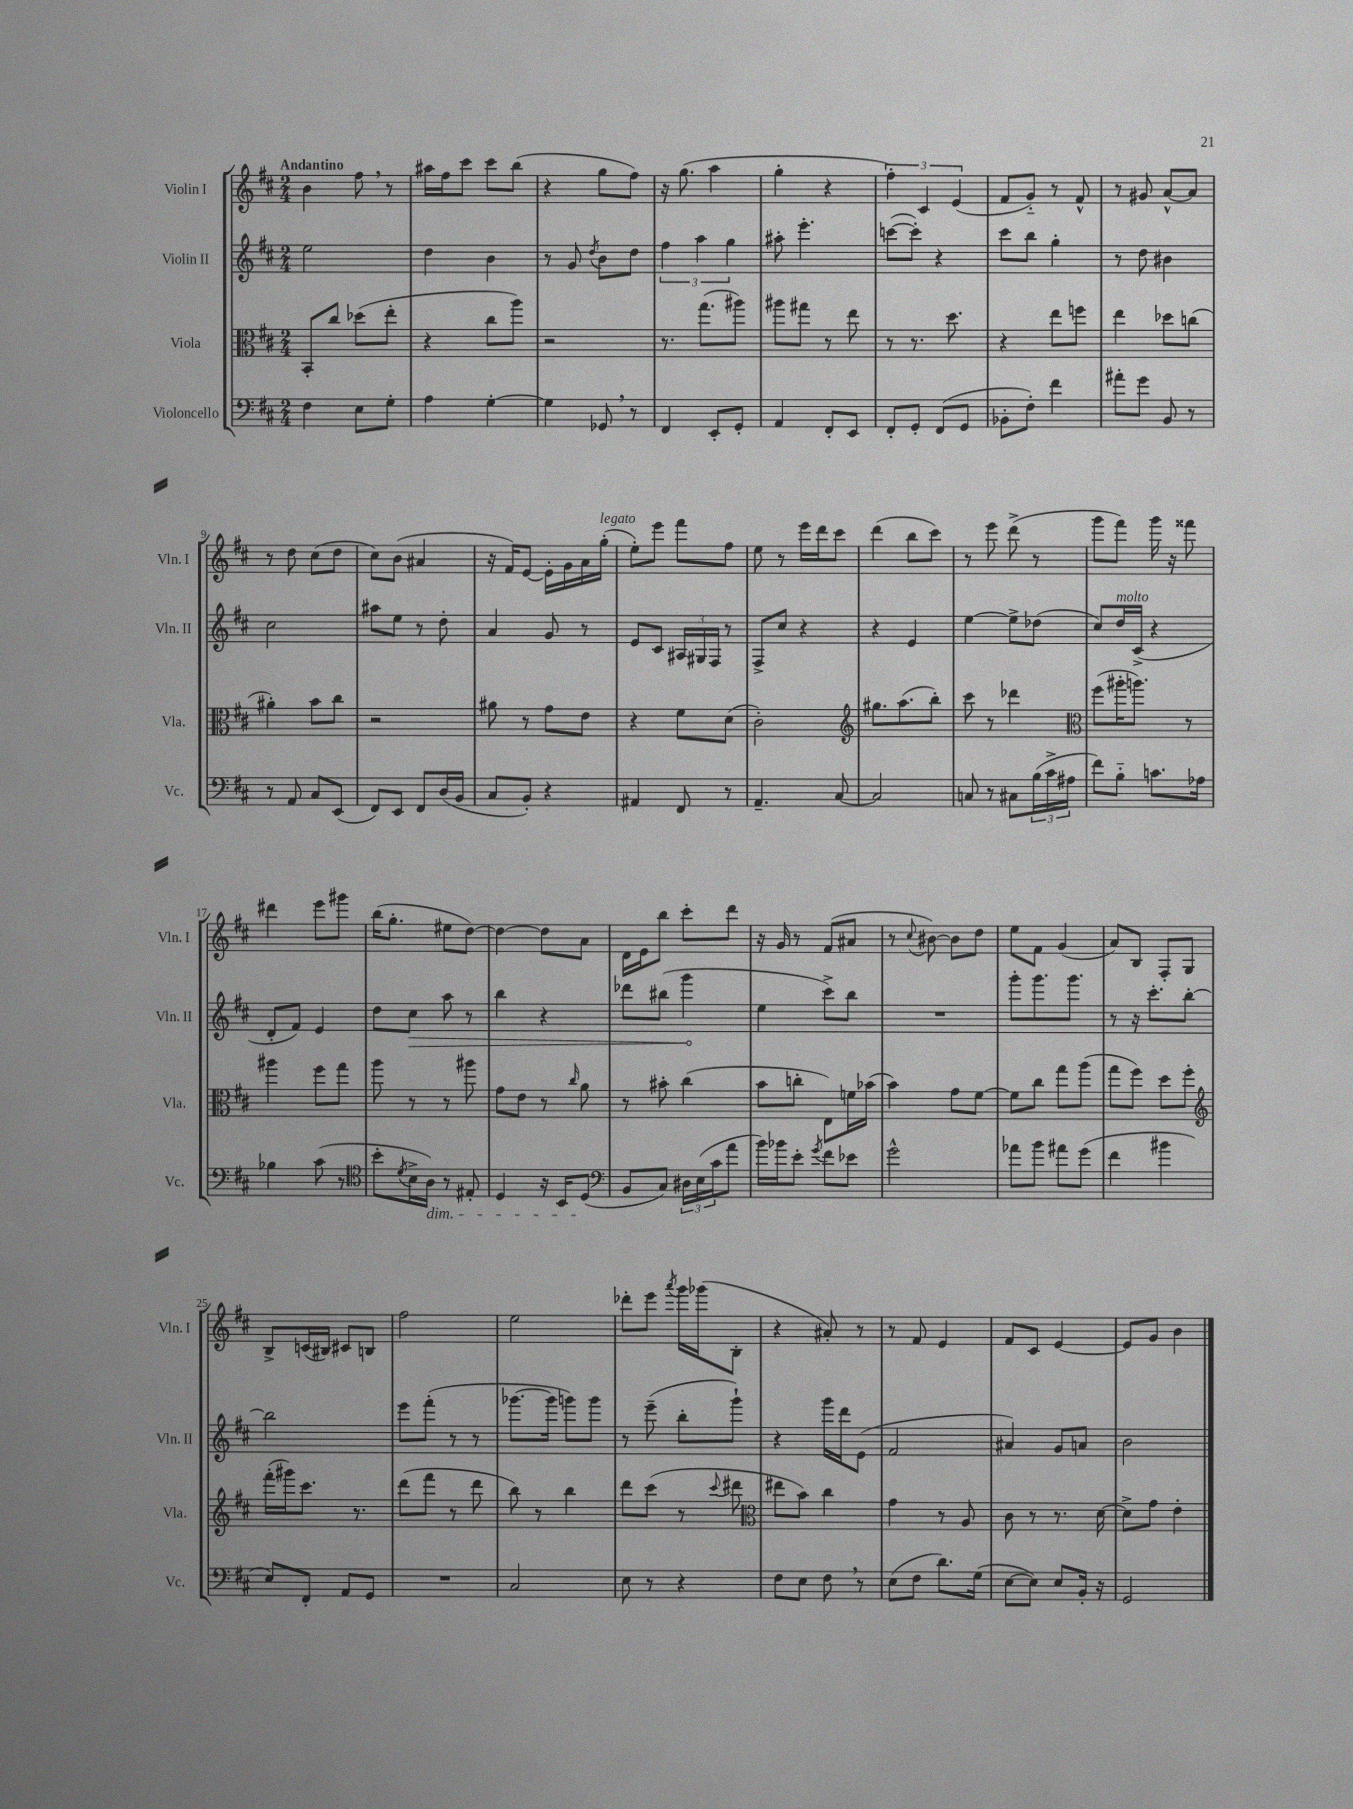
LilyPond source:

<<
\new StaffGroup <<
\new Staff = "s0" \with { instrumentName = "Violin I" shortInstrumentName = "Vln. I" } {
    \clef treble \key d \major \numericTimeSignature \time 2/4 \tempo "Andantino"
    b'4 fis''8 \breathe r8 |
    ais''16 fis''16 cis'''8 cis'''8 b''8( |
    r4 g''8 fis''8) |
    r16 g''8.( a''4 |
    g''4-. r4 |
    \tuplet 3/2 { fis''4-.) cis'4 e'4( } |
    fis'8 g'8-_) r8 fis'8-^ |
    r8 gis'8 a'8~-^ a'8 |
    r8 d''8 cis''8( d''8 |
    cis''8) b'8( ais'4 |
    r16 fis'16) e'8~ e'16-. g'16 a'16 g''16-.^\markup { \italic "legato" }( |
    e''8-.) e'''8 fis'''8 fis''8 |
    e''8 r8 e'''16 d'''16 cis'''8 |
    d'''4( b''8 cis'''8) |
    r8 e'''8 d'''8->( r8 |
    g'''8 fis'''8) g'''16 r16 fisis'''8 |
    dis'''4 e'''8 gis'''8 |
    b''16( g''8.-. eis''8 d''8~) |
    d''4~ d''8 a'8 |
    d'16 e'16 b''8 cis'''8-. d'''8 |
    r16 g'16 r8 fis'8( ais'8 |
    r8 \appoggiatura { cis''8 } bis'8~) bis'8 d''8 |
    e''8 fis'8 g'4( |
    a'8) b8 fis8-. g8 |
    b8-> c'16( bis16) cis'8 b8 |
    fis''2 |
    e''2 |
    des'''8-. e'''8 \acciaccatura { a'''8 } g'''16 ges'''16( b8-. |
    r4 ais'8-.) r8 |
    r8 fis'8 e'4 |
    fis'8 cis'8 e'4~ |
    e'8 g'8 b'4 \bar "|." |
}
\new Staff = "s1" \with { instrumentName = "Violin II" shortInstrumentName = "Vln. II" } {
    \clef treble \key d \major \numericTimeSignature \time 2/4
    e''2 |
    d''4 b'4 |
    r8 g'8 \acciaccatura { d''8 } b'8 d''8 |
    \tuplet 3/2 { fis''4 a''4 g''4 } |
    ais''8-. e'''4.-. |
    c'''8~( c'''8-.) r4 |
    cis'''8 b''8 g''4-. |
    r8 d''8 bis'4 |
    cis''2 |
    ais''8 e''8 r8 d''8-. |
    a'4 g'8 r8 |
    e'8 cis'8 \tuplet 3/2 { ais16 gis16 fis16 } r8 |
    fis8-> cis''8 r4 |
    r4 e'4 |
    e''4~ e''8-> des''8( |
    cis''8) d''16^\markup { \italic "molto" } cis'16->( r4 |
    d'8-. fis'8) e'4 |
    d''8 \once \override Hairpin.circled-tip = ##t cis''8\> a''8 r8 |
    b''4 r4 |
    des'''8 bis''8( g'''4\! |
    e''4 cis'''8->) b''8 |
    R2 |
    g'''8-. g'''8. g'''8. |
    r8 r16 cis'''8.-. b''8~-. |
    b''2 |
    e'''8 fis'''8-.( r8 r8 |
    ges'''8.~ ges'''16 g'''8) g'''8 |
    r8 e'''8--( b''8-. g'''8-!) |
    r4 g'''16 d'''16 e'8( |
    fis'2 |
    ais'4) g'8 a'8 |
    b'2 \bar "|." |
}
\new Staff = "s2" \with { instrumentName = "Viola" shortInstrumentName = "Vla." } {
    \clef alto \key d \major \numericTimeSignature \time 2/4
    b,8-. cis''8 des''8( e''8-. |
    r4 cis''8 a''8) |
    r2 |
    r8. g''8.( ais''8) |
    ais''8 gis''8 r8 e''8 |
    r8 r8. d''8. |
    r4 e''8 f''8 |
    e''4 des''8 c''8( |
    ais'4-.) b'8 cis''8 |
    r2 |
    ais'8 r8 g'8 e'8 |
    r4 fis'8 d'8( |
    cis'2-.) |
    \clef treble gis''8. a''8.( b''8-.) |
    cis'''8 r8 des'''4 |
    \clef alto fis''8( ais''16-. a''8.) r8 |
    ais''4 fis''8 g''8 |
    a''8 r8 r8 ais''8 |
    g'8 e'8 r8 \grace { cis''16 } a'8 |
    r8 bis'8-. cis''4( |
    b'8 c''8-. e8) f'16 bes'16( |
    b'4) g'8 fis'8~ |
    fis'8 cis''8 g''8 a''8( |
    g''8 fis''8) d''8 fis''8-. |
    \clef treble fis'''16-.( gis'''16) cis'''8. r8. |
    d'''8( fis'''8 r8 d'''8 |
    b''8) r8 b''4 |
    d'''8 cis'''8( r8 \appoggiatura { cis'''8 } dis'''8 |
    \clef alto eis''8 b'8) cis''4 |
    g'4 r8 a8 |
    cis'8 r8 r8. d'16~ |
    d'8-> g'8 e'4-. \bar "|." |
}
\new Staff = "s3" \with { instrumentName = "Violoncello" shortInstrumentName = "Vc." } {
    \clef bass \key d \major \numericTimeSignature \time 2/4
    fis4 e8 g8-. |
    a4 g4~-. |
    g4 ges,8 \breathe r8 |
    fis,4 e,8-. g,8-. |
    a,4 fis,8-. e,8 |
    fis,8-. g,8-. fis,8( g,8 |
    bes,8-. fis8-.) fis'4 |
    ais'8-. g'8 b,8 r8 |
    r8 a,8 cis8 e,8( |
    fis,8) e,8 fis,8 d16( b,16 |
    cis8 b,8-.) r4 |
    ais,4 fis,8 r8 |
    a,4.-- cis8~ |
    cis2 |
    c8 r8 cis8 \tuplet 3/2 { b16( cis'16-> ais16 } |
    fis'8) b8-_ c'8. aes16 |
    bes4 cis'8( r8 |
    \clef tenor b'8-. \acciaccatura { d'8 } b16-> a16\dim) r8 eis8-. |
    d4 r16 b,16 d8\!( |
    \clef bass b,8 cis8) \tuplet 3/2 { dis16 e16( cis'16 } a'8 |
    b'16) bes'16 e'8-. \acciaccatura { g'8 } fis'8 ees'8 |
    g'2-^ |
    aes'8 b'8 ais'8 g'8( |
    fis'4 bis'4 |
    e8) fis,8-. a,8 g,8 |
    R2 |
    cis2 |
    e8 r8 r4 |
    fis8 e8 fis8 \breathe r8 |
    e8( fis8 d'8.) g16( |
    e8~ e8) e8 b,16-. r16 |
    g,2 \bar "|." |
}
>>
>>
